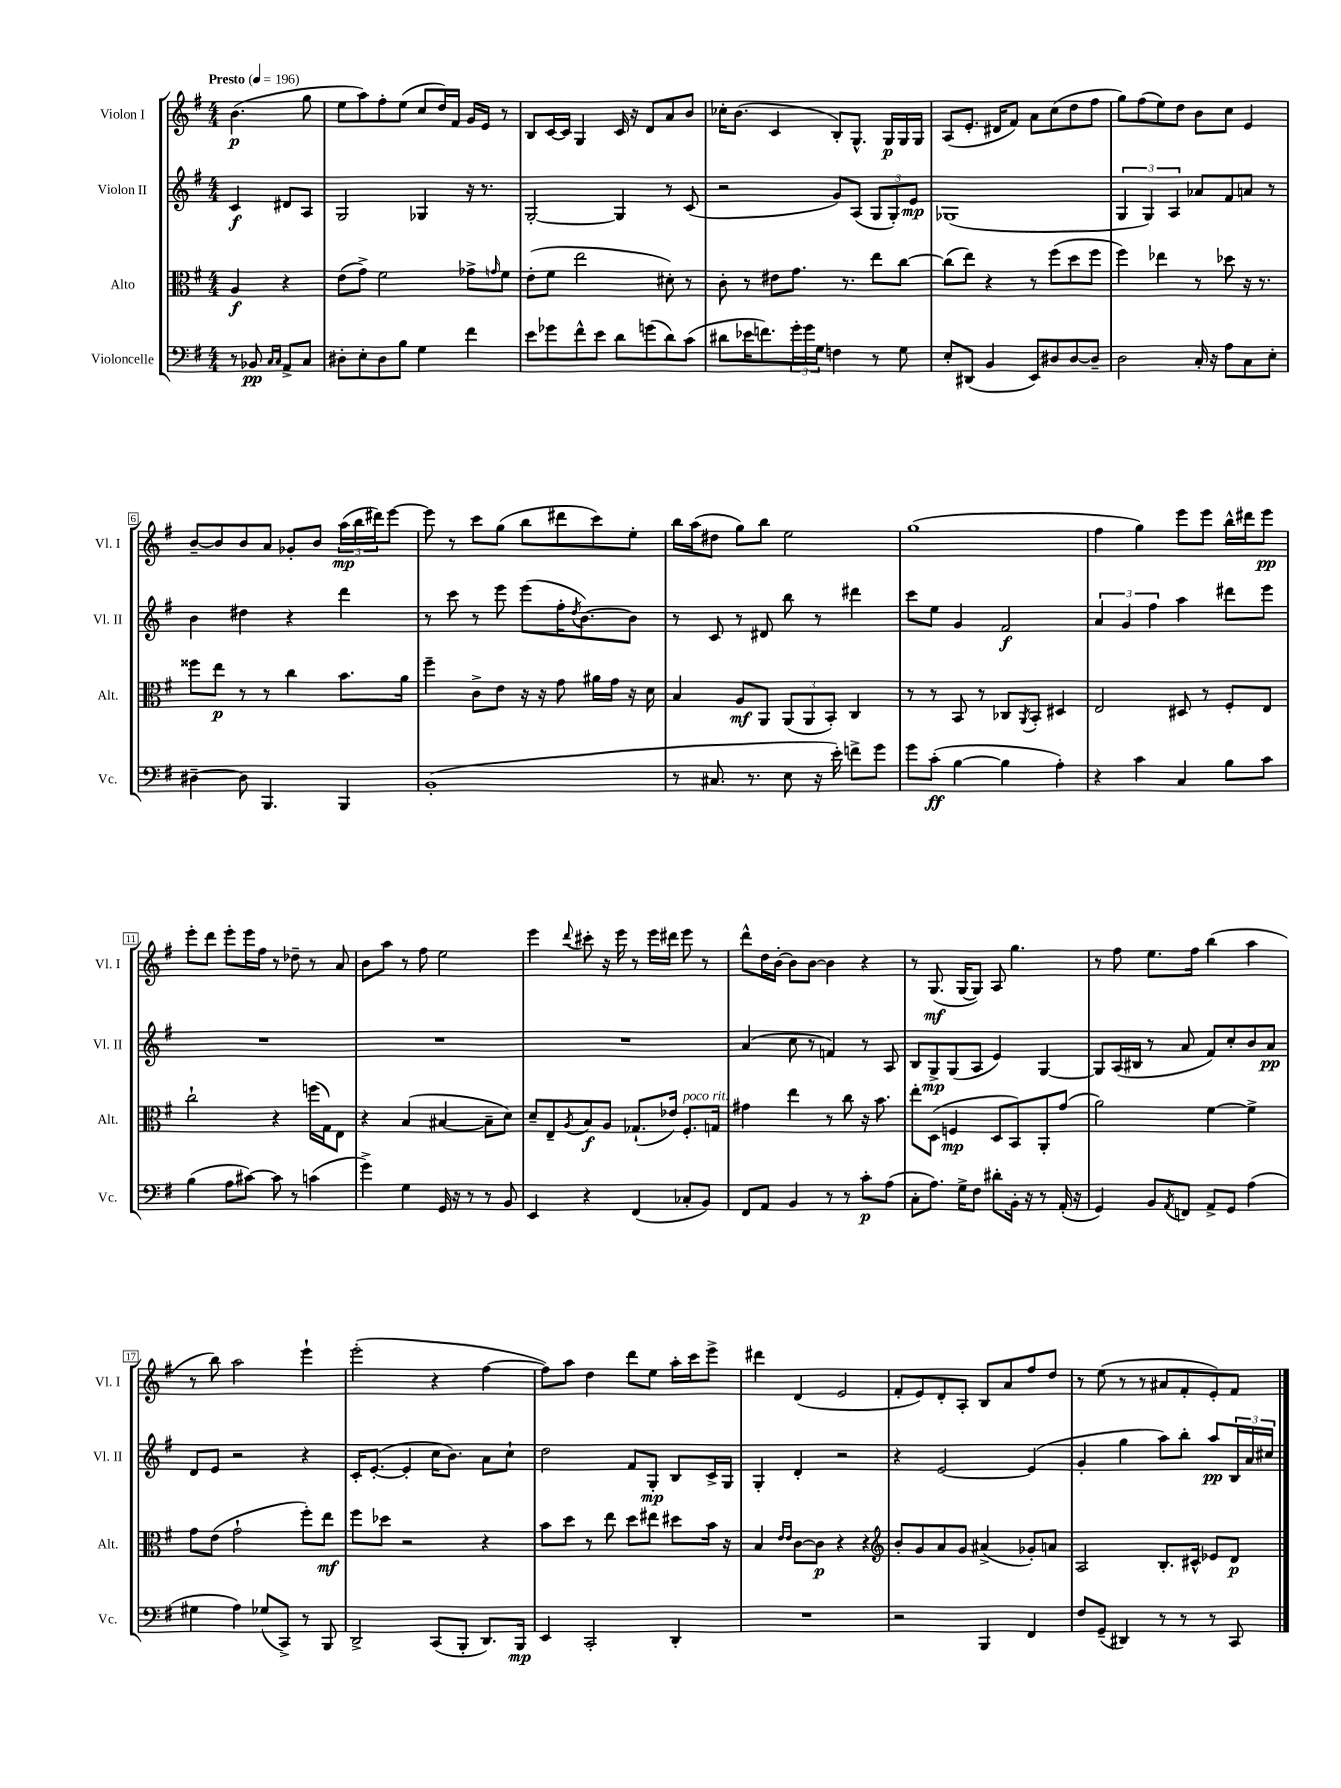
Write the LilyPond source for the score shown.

<<
\new StaffGroup <<
\new Staff = "s0" \with { instrumentName = "Violon I" shortInstrumentName = "Vl. I" } {
    \clef treble \key g \major \numericTimeSignature \time 4/4 \partial 2 \tempo "Presto" 4 = 196
    b'4.\p( g''8 |
    e''8 a''8) fis''8-. e''8( c''8 d''16) fis'16 g'16 e'16 r8 |
    b8 c'16~ c'16 g4 c'16 r16 d'8 a'8 b'8 |
    ces''16-. b'8.( c'4 b8-.) g8.-^ g16\p g16 g16 |
    a8( e'8.-. dis'16 fis'8) a'8 c''8( d''8 fis''8 |
    g''8) fis''8( e''8) d''8 b'8 c''8 e'4 |
    b'8~-- b'8 b'8 a'8 ges'8-. b'8 \tuplet 3/2 { a''16\mp( b''16 dis'''16) } e'''8~ |
    e'''8 r8 c'''8 g''8( b''8 dis'''8 c'''8) e''8-. |
    b''16 a''16( dis''8 g''8) b''8 e''2 |
    g''1( |
    fis''4 g''4) e'''8 e'''8 b''16-^ dis'''16 e'''8\pp |
    e'''8-. d'''8 e'''8-. e'''16 fis''16 r8 des''8-- r8 a'8 |
    b'8 a''8 r8 fis''8 e''2 |
    e'''4 \appoggiatura { d'''8 } cis'''8-. r16 e'''16 r8 e'''16 dis'''16 e'''8 r8 |
    d'''8-^ d''16 b'16~-. b'8 b'8~ b'4 r4 |
    r8 g8.\mf( g16~ g8) a8 g''4. |
    r8 fis''8 e''8. fis''16 b''4( a''4 |
    r8 b''8) a''2 e'''4-! |
    e'''2-.( r4 fis''4~ |
    fis''8) a''8 d''4 d'''8 e''8 a''16-. c'''16 e'''8-> |
    dis'''4 d'4( e'2 |
    fis'8-. e'8) d'8-. a8-. b8 a'8 fis''8 d''8 |
    r8 e''8( r8 r8 ais'8 fis'8-. e'8-.) fis'8 \bar "|." |
}
\new Staff = "s1" \with { instrumentName = "Violon II" shortInstrumentName = "Vl. II" } {
    \clef treble \key g \major \numericTimeSignature \time 4/4 \partial 2
    c'4\f dis'8 a8 |
    g2 ges4 r16 r8. |
    g2~-. g4 r8 c'8( |
    r2 g'8) a8( \tuplet 3/2 { g8 g8-.) e'8\mp } |
    ges1( |
    \tuplet 3/2 { g4 g4) a4 } aes'8 fis'8 a'8 r8 |
    b'4 dis''4 r4 d'''4 |
    r8 c'''8 r8 e'''8 e'''8( fis''16-. \acciaccatura { d''8 } b'8.~) b'8 |
    r8 c'8 r8 dis'8 b''8 r8 dis'''4 |
    c'''8 e''8 g'4 fis'2\f |
    \tuplet 3/2 { a'4 g'4 fis''4 } a''4 dis'''8 e'''8 |
    R1 |
    R1 |
    R1 |
    a'4( c''8 r8 f'4) r8 a8 |
    b8 g8->\mp g8( a8 e'4) g4~ |
    g8 a16( bis16 r8 a'8 fis'8) c''8-. b'8 a'8\pp |
    d'8 e'8 r2 r4 |
    c'16-. e'8.~-.( e'4-. c''16 b'8.) a'8 c''8-! |
    d''2 fis'8 g8-.\mp b8 c'16-> g16 |
    g4-. d'4-. r2 |
    r4 e'2~ e'4( |
    g'4-. g''4 a''8) b''8-. a''8\pp \tuplet 3/2 { b16 a'16 cis''16 } \bar "|." |
}
\new Staff = "s2" \with { instrumentName = "Alto" shortInstrumentName = "Alt." } {
    \clef alto \key g \major \numericTimeSignature \time 4/4 \partial 2
    a4\f r4 |
    e'8( g'8->) fis'2 ges'8-> \grace { g'16 } fis'8 |
    e'8-.( fis'8 e''2 dis'8-.) r8 |
    c'8-. r8 eis'8 g'8. r8. e''8 c''8~ |
    c''8( e''8) r4 r8 fis''8( d''8 fis''8 |
    fis''4) ees''4 r8 des''8 r16 r8. |
    fisis''8 e''8\p r8 r8 c''4 b'8. a'16 |
    fis''4-- c'8-> e'8 r16 r16 g'8 ais'16 g'16 r16 d'16 |
    b4 a8\mf a,8 \tuplet 3/2 { a,8( a,8 b,8-.) } c4 |
    r8 r8 b,8 r8 ces8 \acciaccatura { a,8 } b,8-. dis4 |
    e2 dis8 r8 fis8-. e8 |
    c''2-! r4 f''16( g16) e8 |
    r4 b4( bis4~ bis8-- d'8) |
    d'8-- e8-- \acciaccatura { a8 } b8\f a8 ges8.-!( ees'16) fis8.-.^\markup { \italic "poco rit." } g16 |
    gis'4 e''4 r8 c''8 r16 b'8. |
    e''8-. d8( f4\mp d8 b,8) a,8-. g'8( |
    a'2) fis'4~ fis'4-> |
    g'8 e'8( g'2-! fis''8-.) e''8\mf |
    fis''8 des''8 r2 r4 |
    b'8 d''8 r8 e''8 d''8 eis''8 dis''8 b'16 r16 |
    b4 \grace { e'16 e'16 } c'8~ c'8\p r4 r4 |
    \clef treble b'8-. g'8 a'8 g'8 ais'4->( ges'8-.) a'8 |
    a2 b8.-. cis'16-^ ees'8 d'8\p \bar "|." |
}
\new Staff = "s3" \with { instrumentName = "Violoncelle" shortInstrumentName = "Vc." } {
    \clef bass \key g \major \numericTimeSignature \time 4/4 \partial 2
    r8 bes,8\pp \grace { c16 c16 } a,8-> c8 |
    dis8-. e8-. dis8 b8 g4 fis'4 |
    e'8 ges'8 fis'8-^ e'8 d'8 g'8( d'8) c'8( |
    dis'8 ees'16 f'8.) \tuplet 3/2 { g'16-. g'16 g16 } f4 r8 g8 |
    e8-. dis,8( b,4 e,8) dis8 dis8~ dis8-- |
    d2 c16-. r16 a8 c8 e8-. |
    dis4~-- dis8 b,,4. b,,4 |
    b,1-.( |
    r8 cis8. r8. e8 r16 e'16-.) f'8-> g'8 |
    g'8 c'8-.\ff( b4~ b4 a4-.) |
    r4 c'4 c4 b8 c'8 |
    b4( a8 cis'8~) cis'8 r8 c'4( |
    g'4->) g4 g,16 r16 r8 r8 b,8 |
    e,4 r4 fis,4( ces8-. b,8) |
    fis,8 a,8 b,4 r8 r8 c'8-.\p a8( |
    c8-. a8.) g16-> fis8 dis'8-. b,16-. r16 r8 a,16-.( r16 |
    g,4) b,8 \acciaccatura { a,8 } f,8 a,8-> g,8 a4( |
    gis4 a4) ges8( c,8->) r8 b,,8 |
    d,2-> c,8( b,,8-. d,8.) b,,16\mp |
    e,4 c,2-. d,4-. |
    R1 |
    r2 b,,4 fis,4 |
    fis8 g,8--( dis,4) r8 r8 r8 c,8 \bar "|." |
}
>>
>>
\layout { \context { \Score \override BarNumber.stencil = #(make-stencil-boxer 0.1 0.3 ly:text-interface::print) } }
